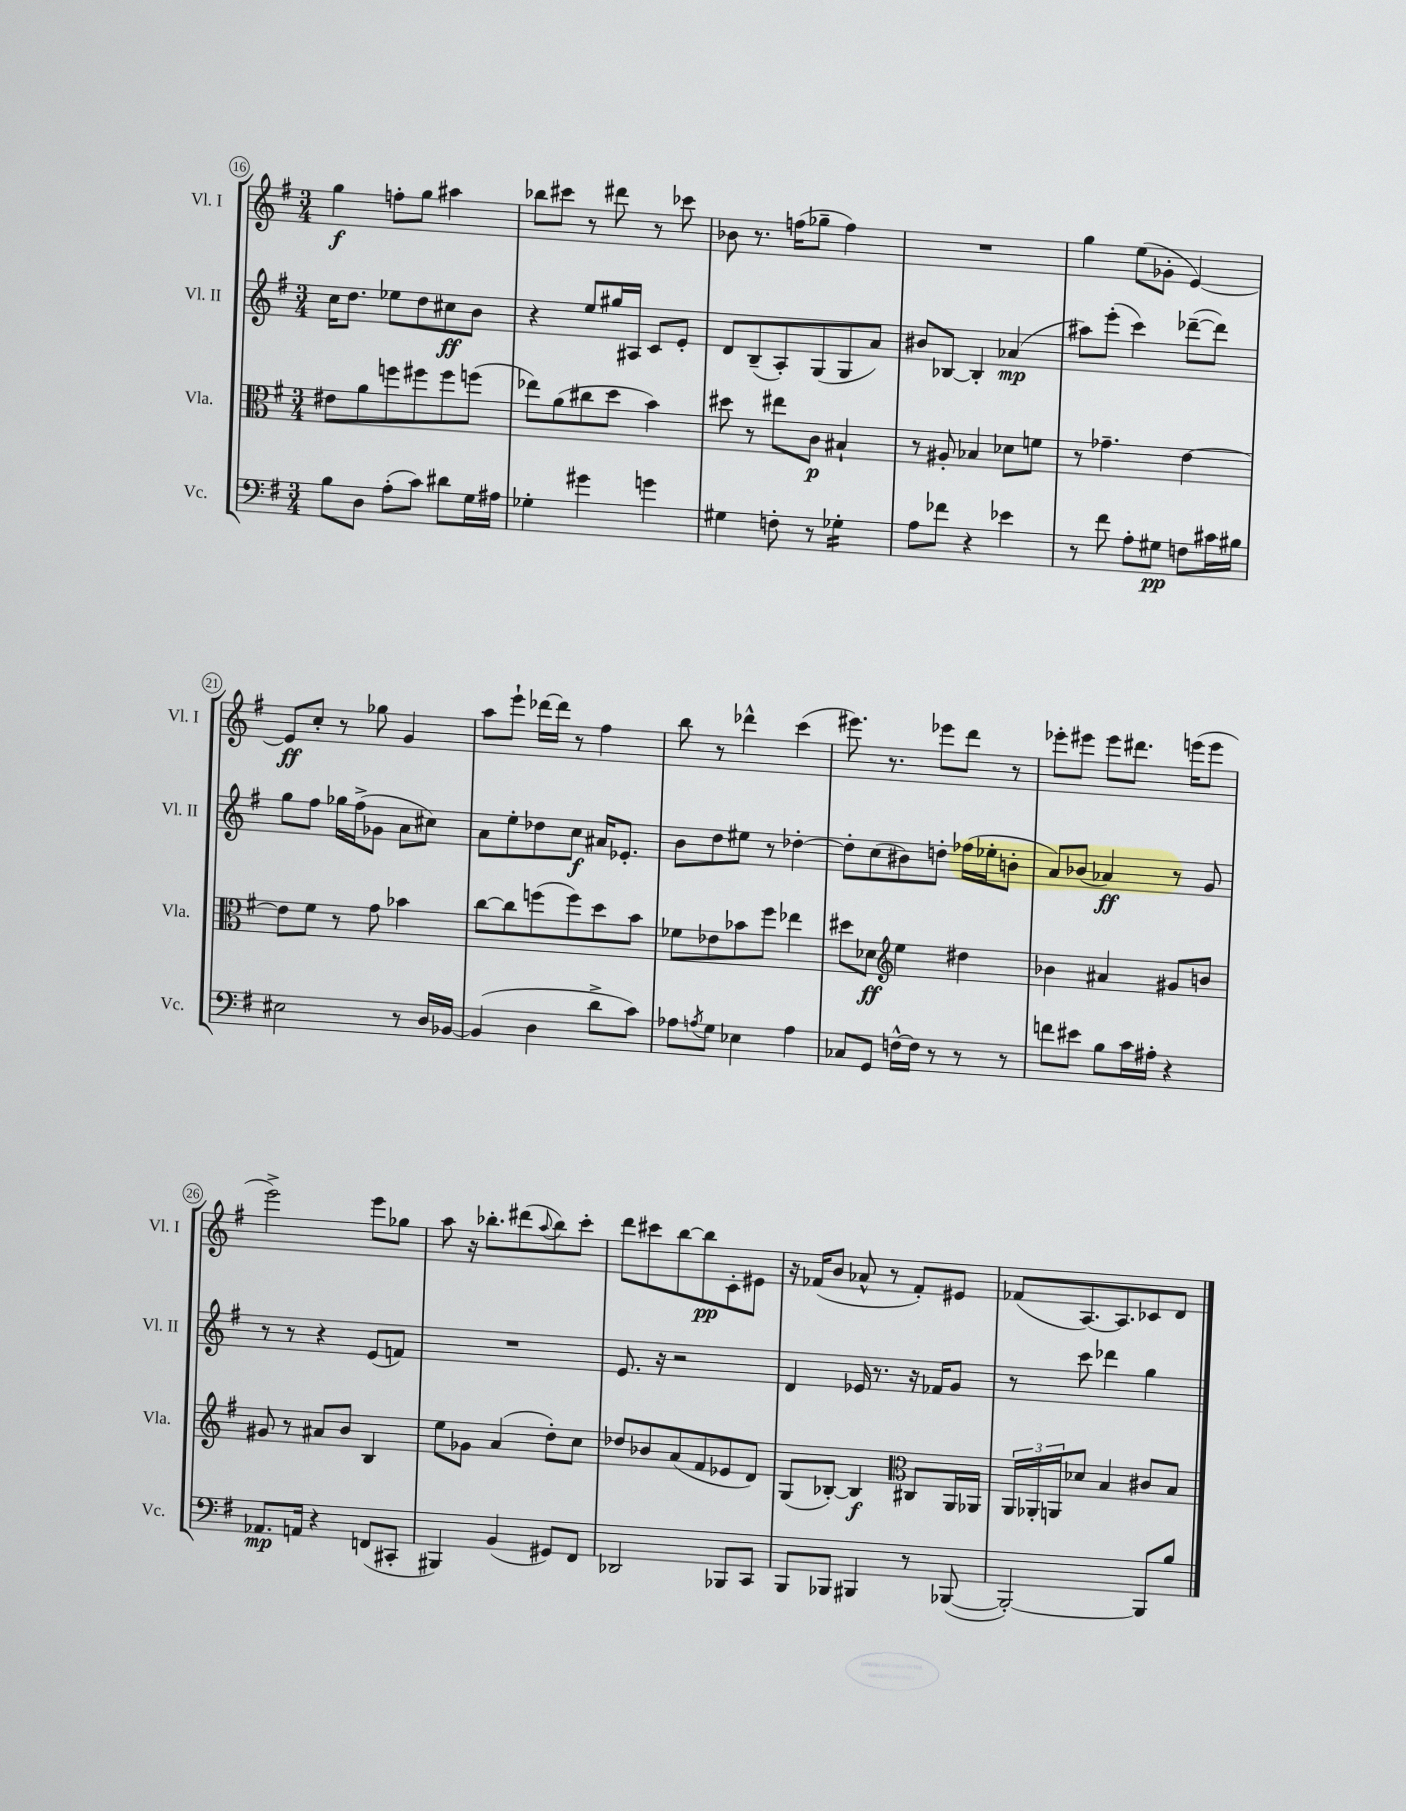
<<
\new StaffGroup <<
\new Staff = "s0" \with { instrumentName = "Vl. I" shortInstrumentName = "Vl. I" } {
    \clef treble \key g \major \numericTimeSignature \time 3/4
    g''4\f f''8-. g''8 ais''4 |
    bes''8 cis'''8 r8 dis'''8 r8 ces'''8 |
    bes'8 r8. f''16( ges''8-- f''4) |
    R2. |
    g''4 e''8( ges'8-. e'4~) |
    e'8\ff c''8-. r8 ges''8 g'4 |
    a''8 e'''8-! des'''16~ des'''16 r8 fis''4 |
    b''8 r8 des'''4-^ c'''4( |
    eis'''8.) r8. ees'''8 d'''8 r8 |
    ees'''8-. eis'''8 eis'''8 dis'''8. e'''16( e'''8 |
    e'''2->) e'''8 ges''8 |
    a''8 r16 bes''8.-. dis'''8( \appoggiatura { a''8 } bes''8) c'''8-. |
    d'''8 cis'''8 b''8~ b''8\pp c'8-. eis'8 |
    r16 fes'16( b'8 aes'8-^ r8 fes'8-.) eis'8 |
    fes'8( a8.~) a8. ces'8 d'8 \bar "|." |
}
\new Staff = "s1" \with { instrumentName = "Vl. II" shortInstrumentName = "Vl. II" } {
    \clef treble \key g \major \numericTimeSignature \time 3/4
    c''16 d''8. ees''8 d''8 cis''8\ff b'8 |
    r4 e''8 gis''16 ais16 c'8 e'8-. |
    d'8 b8--( a8-.) g8( g8 a'8) |
    bis'8 bes8~ bes4-. aes'4\mp( |
    ais''8) e'''8-.( c'''4) des'''8~--( des'''8) |
    g''8 fis''8 ges''16 fis''16->( ges'8 a'8 cis''8) |
    a'8 e''8-. des''8 c''8\f ais'16 ees'8.-. |
    b'8 d''8 eis''8 r8 des''4~-. |
    des''8-. c''8( bis'8) d''8-. fes''16( ees''16-. b'8-. |
    a'8) bes'8( aes'4\ff) r8 g'8 |
    r8 r8 r4 e'8( f'8) |
    R2. |
    e'8. r16 r2 |
    d'4 ees'16 r8. r16 fes'16 g'8 |
    r8 c'''8 des'''4 g''4 \bar "|." |
}
\new Staff = "s2" \with { instrumentName = "Vla." shortInstrumentName = "Vla." } {
    \clef alto \key g \major \numericTimeSignature \time 3/4
    eis'8 a'8 f''8 fis''8 fis''8 f''8( |
    ees''8) a'8( cis''8 d''8 b'4) |
    dis''8 r8 eis''8 c'8\p bis4-! |
    r8 ais8-. bes4 des'8 f'8 |
    r8 ges'4.-- e'4~ |
    e'8 fis'8 r8 g'8 bes'4 |
    c''8~ c''8 f''8( f''8) d''8 b'8 |
    fes'8 ees'8 bes'8 fis''8 ees''4 |
    dis''8 des'8\ff \clef treble e''4 dis''4 |
    bes'4 ais'4 gis'8 b'8 |
    gis'8 r8 ais'8 b'8 b4 |
    e''8 ges'8 a'4( d''8-.) c''8 |
    des''8 bes'8 a'8( fis'8 ees'8 d'8) |
    g8( bes8~-.) bes4\f \clef alto cis8 a,16 aes,16 |
    \tuplet 3/2 { a,16 aes,16-. a,16 } des'8 b4 cis'8 b8 \bar "|." |
}
\new Staff = "s3" \with { instrumentName = "Vc." shortInstrumentName = "Vc." } {
    \clef bass \key g \major \numericTimeSignature \time 3/4
    b8 d8 a8-.( c'8) dis'8 g16 ais16 |
    ges4-. gis'4 g'4 |
    gis4 f8-. r8 ges4:16-. |
    a8 fes'8 r4 ees'4 |
    r8 fis'8 a8-. gis8\pp f8 cis'16 bis16 |
    eis2 r8 d16 bes,16~ |
    bes,4( d4 d'8-> c'8) |
    aes8 \acciaccatura { a8 } g8 ees4 a4 |
    ces8 g,8 f16~-^ f16 r8 r8 r8 |
    f'8 eis'8 b8 c'16 ais16-. r4 |
    aes,8.\mp a,16 r4 f,8( cis,8-. |
    bis,,4) b,4( gis,8) fis,8 |
    des,2 bes,,8 c,8 |
    b,,8 bes,,8 bis,,4 r8 bes,,8~( |
    bes,,2~-.) bes,,8 b8 \bar "|." |
}
>>
>>
\layout { \context { \Score currentBarNumber = #16 \override BarNumber.stencil = #(make-stencil-circler 0.1 0.3 ly:text-interface::print) } }
